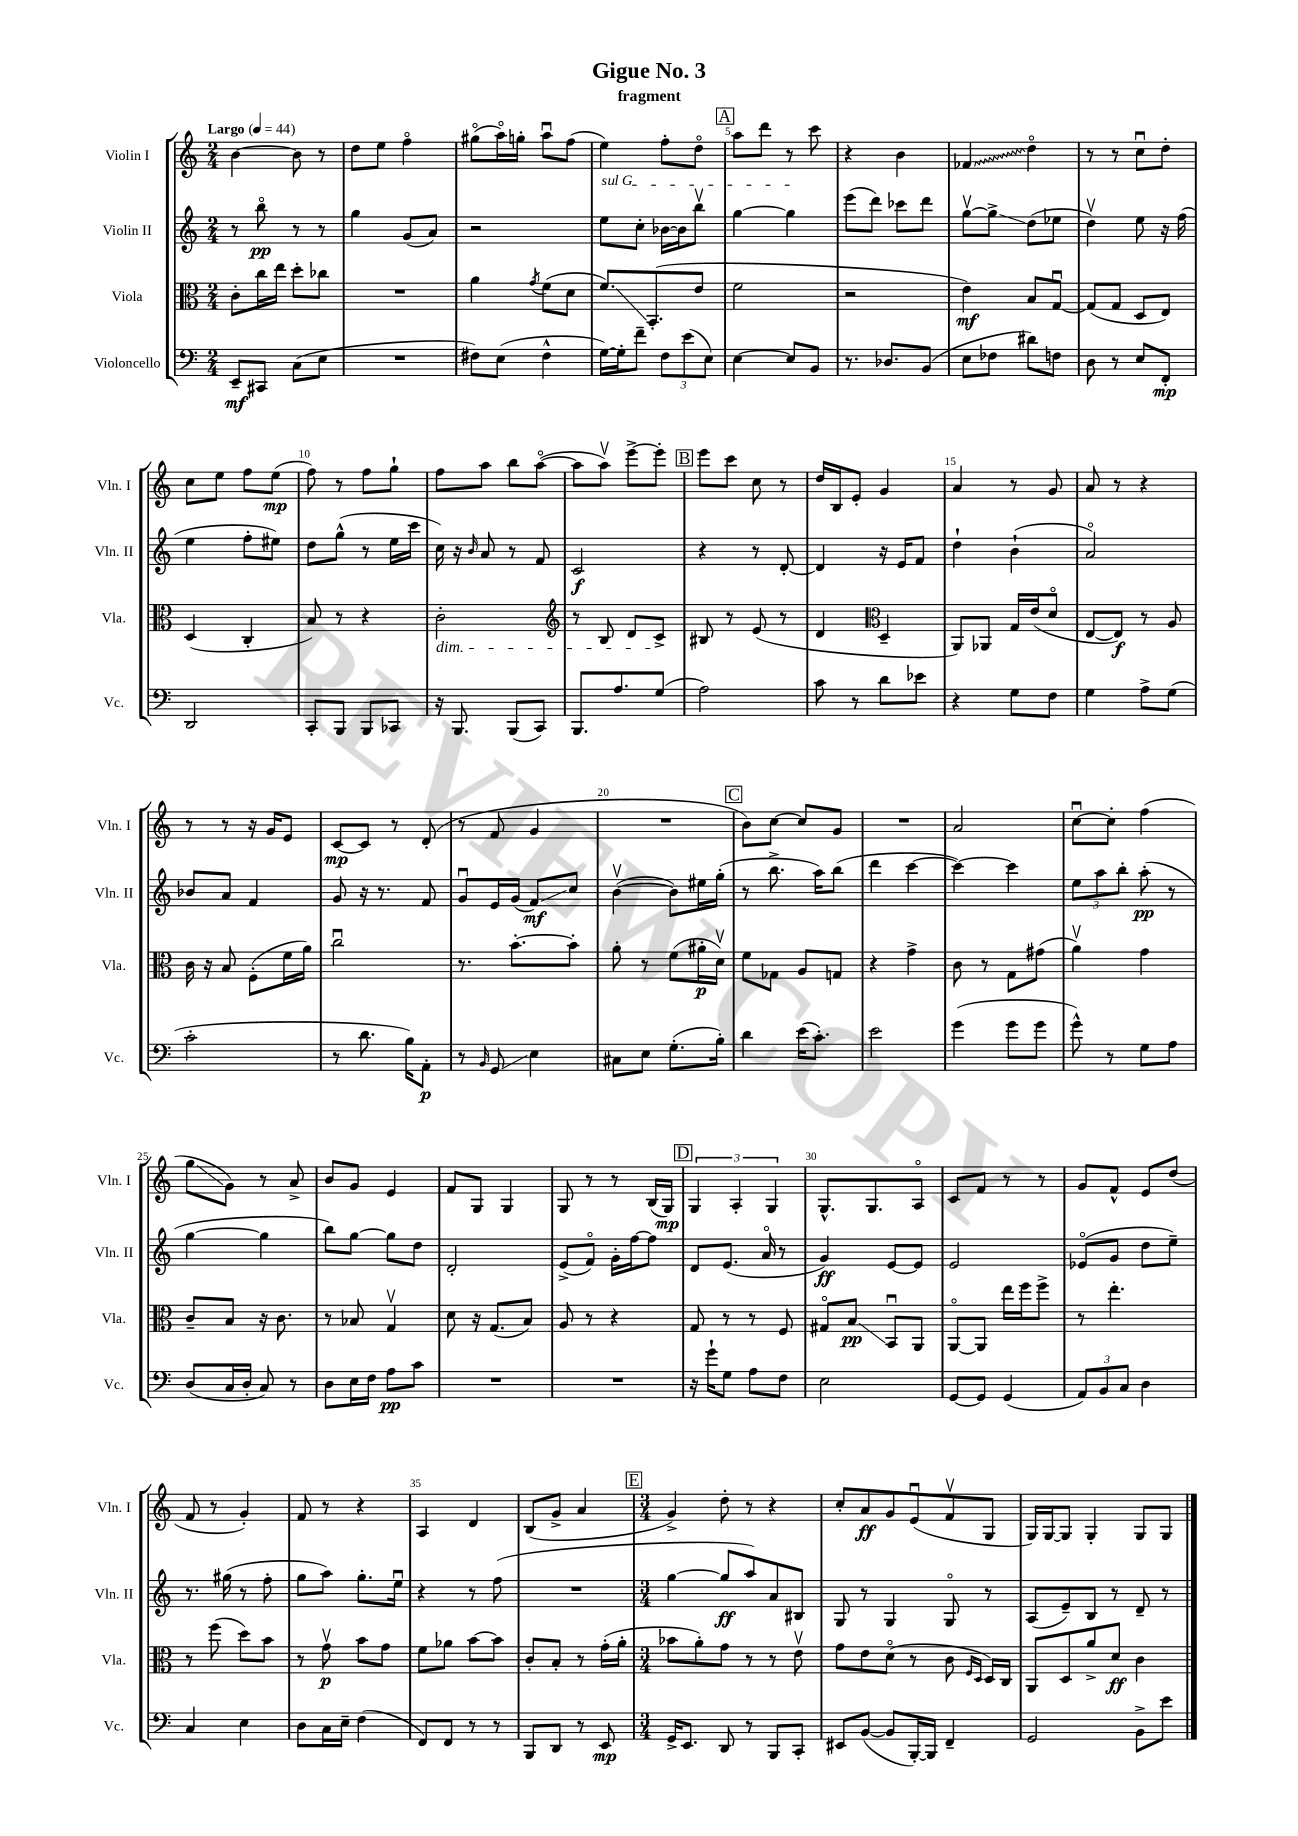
\header { title = "Gigue No. 3" subtitle = "fragment" }
<<
\new StaffGroup <<
\new Staff = "s0" \with { instrumentName = "Violin I" shortInstrumentName = "Vln. I" } {
    \clef treble \key c \major \numericTimeSignature \time 2/4 \tempo "Largo" 4 = 44
    b'4~ b'8 r8 |
    d''8 e''8 f''4\flageolet |
    gis''8\flageolet( a''16\flageolet) g''16-. a''8\downbow f''8( |
    e''4) f''8-. d''8\flageolet |
    \mark \markup { \box "A" } a''8 d'''8 r8 c'''8 |
    r4 b'4 |
    \once \override Glissando.style = #'zigzag fes'4\glissando d''4\flageolet |
    r8 r8 c''8\downbow d''8-. |
    c''8 e''8 f''8 e''8\mp( |
    f''8) r8 f''8 g''8-! |
    f''8 a''8 b''8 a''8~\flageolet( |
    a''8 a''8\upbow) e'''8~-> e'''8-. |
    \mark \markup { \box "B" } e'''8 c'''8 c''8 r8 |
    d''16 b16 e'8-. g'4 |
    a'4 r8 g'8 |
    a'8 r8 r4 |
    r8 r8 r16 g'16 e'8 |
    c'8~\mp c'8 r8 d'8-.( |
    r8 f'8 g'4 |
    R2 |
    \mark \markup { \box "C" } b'8) c''8~ c''8 g'8 |
    R2 |
    a'2 |
    c''8~\downbow c''8-. f''4( |
    g''8\glissando g'8) r8 a'8-> |
    b'8 g'8 e'4 |
    f'8 g8 g4 |
    g8 r8 r8 b16( g16\mp) |
    \mark \markup { \box "D" } \tuplet 3/2 { g4 a4-. g4 } |
    g8.-^ g8. a8\flageolet |
    c'8 f'8 r8 r8 |
    g'8 f'8-^ e'8 d''8( |
    f'8 r8 g'4-.) |
    f'8 r8 r4 |
    a4 d'4 |
    b8( g'8-> a'4 |
    \mark \markup { \box "E" } \numericTimeSignature \time 3/4 g'4->) d''8-. r8 r4 |
    c''8-. a'8\ff g'8 e'8\downbow( f'8\upbow g8 |
    g16) g16~ g8 g4-. g8 g8 \bar "|." |
}
\new Staff = "s1" \with { instrumentName = "Violin II" shortInstrumentName = "Vln. II" } {
    \clef treble \key c \major \numericTimeSignature \time 2/4
    r8 b''8\flageolet\pp r8 r8 |
    g''4 g'8( a'8) |
    r2 |
    \once \override TextSpanner.bound-details.left.text = \markup { \italic "sul G" } e''8\startTextSpan c''8-. bes'16~ bes'16 b''8\upbow |
    \mark \markup { \box "A" } g''4~ g''4\stopTextSpan |
    e'''8( d'''8) ces'''8 d'''8 |
    g''8~\upbow g''8->\glissando d''8( ees''8 |
    d''4\upbow) e''8 r16 f''16( |
    e''4 f''8-. eis''8) |
    d''8 g''8-^( r8 e''16 c'''16 |
    c''16) r16 \grace { b'16 } a'8 r8 f'8 |
    c'2\f |
    \mark \markup { \box "B" } r4 r8 d'8~-. |
    d'4 r16 e'16 f'8 |
    d''4-! b'4-!( |
    a'2\flageolet) |
    bes'8 a'8 f'4 |
    g'8 r16 r8. f'8 |
    g'8\downbow e'16 g'16( f'8\glissando\mf) c''8 |
    b'4~\upbow( b'8) eis''16 g''16-.( |
    \mark \markup { \box "C" } r8 b''8.-> a''16) b''8( |
    d'''4 c'''4~ |
    c'''4~) c'''4 |
    \tuplet 3/2 { e''8 a''8 b''8-. } a''8-.\pp( r8 |
    g''4~ g''4 |
    b''8) g''8~ g''8 d''8 |
    d'2-. |
    e'8->( f'8\flageolet) g'16-. f''16~ f''8 |
    \mark \markup { \box "D" } d'8 e'8.( a'16\flageolet r8 |
    g'4\ff) e'8~ e'8 |
    e'2 |
    ees'8\flageolet( g'8 d''8 e''8--) |
    r8. gis''16( r8 f''8-. |
    g''8 a''8) g''8.-. e''16\downbow |
    r4 r8 f''8( |
    R2 |
    \mark \markup { \box "E" } \numericTimeSignature \time 3/4 g''4~ g''8\ff a''8) a'8 bis8 |
    g8 r8 g4 g8\flageolet r8 |
    a8( e'8--) b8 r8 d'8-- r8 \bar "|." |
}
\new Staff = "s2" \with { instrumentName = "Viola" shortInstrumentName = "Vla." } {
    \clef alto \key c \major \numericTimeSignature \time 2/4
    c'8-. c''16 e''16 d''8-. ces''8 |
    R2 |
    a'4 \acciaccatura { g'8 } f'8( d'8 |
    f'8.\glissando) b,8.-.( e'8 |
    \mark \markup { \box "A" } f'2 |
    r2 |
    e'4\mf) b8 g8~\downbow |
    g8( g8 d8 e8) |
    d4( c4-. |
    b8) r8 r4 |
    c'2-.\dim |
    \clef treble r8 b8 d'8 c'8->\! |
    \mark \markup { \box "B" } bis8 r8 e'8( r8 |
    d'4 \clef alto d4-- |
    a,8) aes,8 g16 e'16( d'8\flageolet |
    e8~ e8\f) r8 a8 |
    c'16 r16 b8 f8-.( f'16 a'16) |
    c''2\downbow |
    r8. b'8.~-. b'8-. |
    a'8-. r8 f'8( ais'16-.\p d'16\upbow) |
    \mark \markup { \box "C" } f'8 ges8 a8 g8 |
    r4 g'4-> |
    c'8 r8 g8 gis'8( |
    a'4\upbow) g'4 |
    c'8-- b8 r16 c'8. |
    r8 bes8 g4\upbow |
    d'8 r16 g8.( b8) |
    a8 r8 r4 |
    \mark \markup { \box "D" } g8 r8 r8 f8 |
    gis8\flageolet b8\glissando\pp b,8\downbow a,8 |
    a,8~\flageolet a,8 e''16 f''16 f''8-> |
    r8 e''4.-. |
    r8 f''8( d''8) b'8 |
    r8 g'8\upbow\p b'8 g'8 |
    f'8 aes'8 b'8~ b'8 |
    c'8-. b8-. r8 g'16-.( a'16-. |
    \mark \markup { \box "E" } \numericTimeSignature \time 3/4 bes'8 a'8-.) g'8 r8 r8 e'8\upbow |
    g'8 e'8 d'8\flageolet( r8 c'8 \grace { f16 d16 } d16) c16 |
    a,8 d8 a'8-> d'8\ff c'4 \bar "|." |
}
\new Staff = "s3" \with { instrumentName = "Violoncello" shortInstrumentName = "Vc." } {
    \clef bass \key c \major \numericTimeSignature \time 2/4
    e,8--\mf cis,8 c8( e8 |
    R2 |
    fis8) e8( fis4-^ |
    g16~) g16-. f'8-- \tuplet 3/2 { f8 e'8( e8) } |
    \mark \markup { \box "A" } e4~ e8 b,8 |
    r8. des8. b,8( |
    e8 fes8 dis'8) f8 |
    d8 r8 e8 f,8-.\mp |
    d,2 |
    c,8-. b,,8 b,,8 ces,8 |
    r16 b,,8. b,,8( c,8) |
    b,,8. a8. g8( |
    \mark \markup { \box "B" } a2) |
    c'8 r8 d'8 ees'8 |
    r4 g8 f8 |
    g4 a8-> g8( |
    c'2-. |
    r8 d'8. b16) a,8-.\p |
    r8 \grace { b,16 } g,8\glissando e4 |
    cis8 e8 g8.-.( b16-.) |
    \mark \markup { \box "C" } d'4 e'16( c'8.-.) |
    e'2 |
    g'4( g'8 g'8 |
    g'8-^) r8 g8 a8 |
    d8( c16 d16-. c8) r8 |
    d8 e16 f16 a8\pp c'8 |
    R2 |
    R2 |
    \mark \markup { \box "D" } r16 g'16-! g8 a8 f8 |
    e2 |
    g,8~ g,8 g,4( |
    \tuplet 3/2 { a,8) b,8 c8 } d4 |
    c4 e4 |
    d8 c16 e16-- f4( |
    f,8) f,8 r8 r8 |
    b,,8 d,8 r8 e,8\mp |
    \mark \markup { \box "E" } \numericTimeSignature \time 3/4 g,16-> e,8. d,8 r8 b,,8 c,8-. |
    eis,8 b,8~( b,8 b,,16~-.) b,,16 f,4-- |
    g,2 b,8-> e'8 \bar "|." |
}
>>
>>
\layout { \context { \Score \override BarNumber.break-visibility = ##(#f #t #t) barNumberVisibility = #(every-nth-bar-number-visible 5) } }
